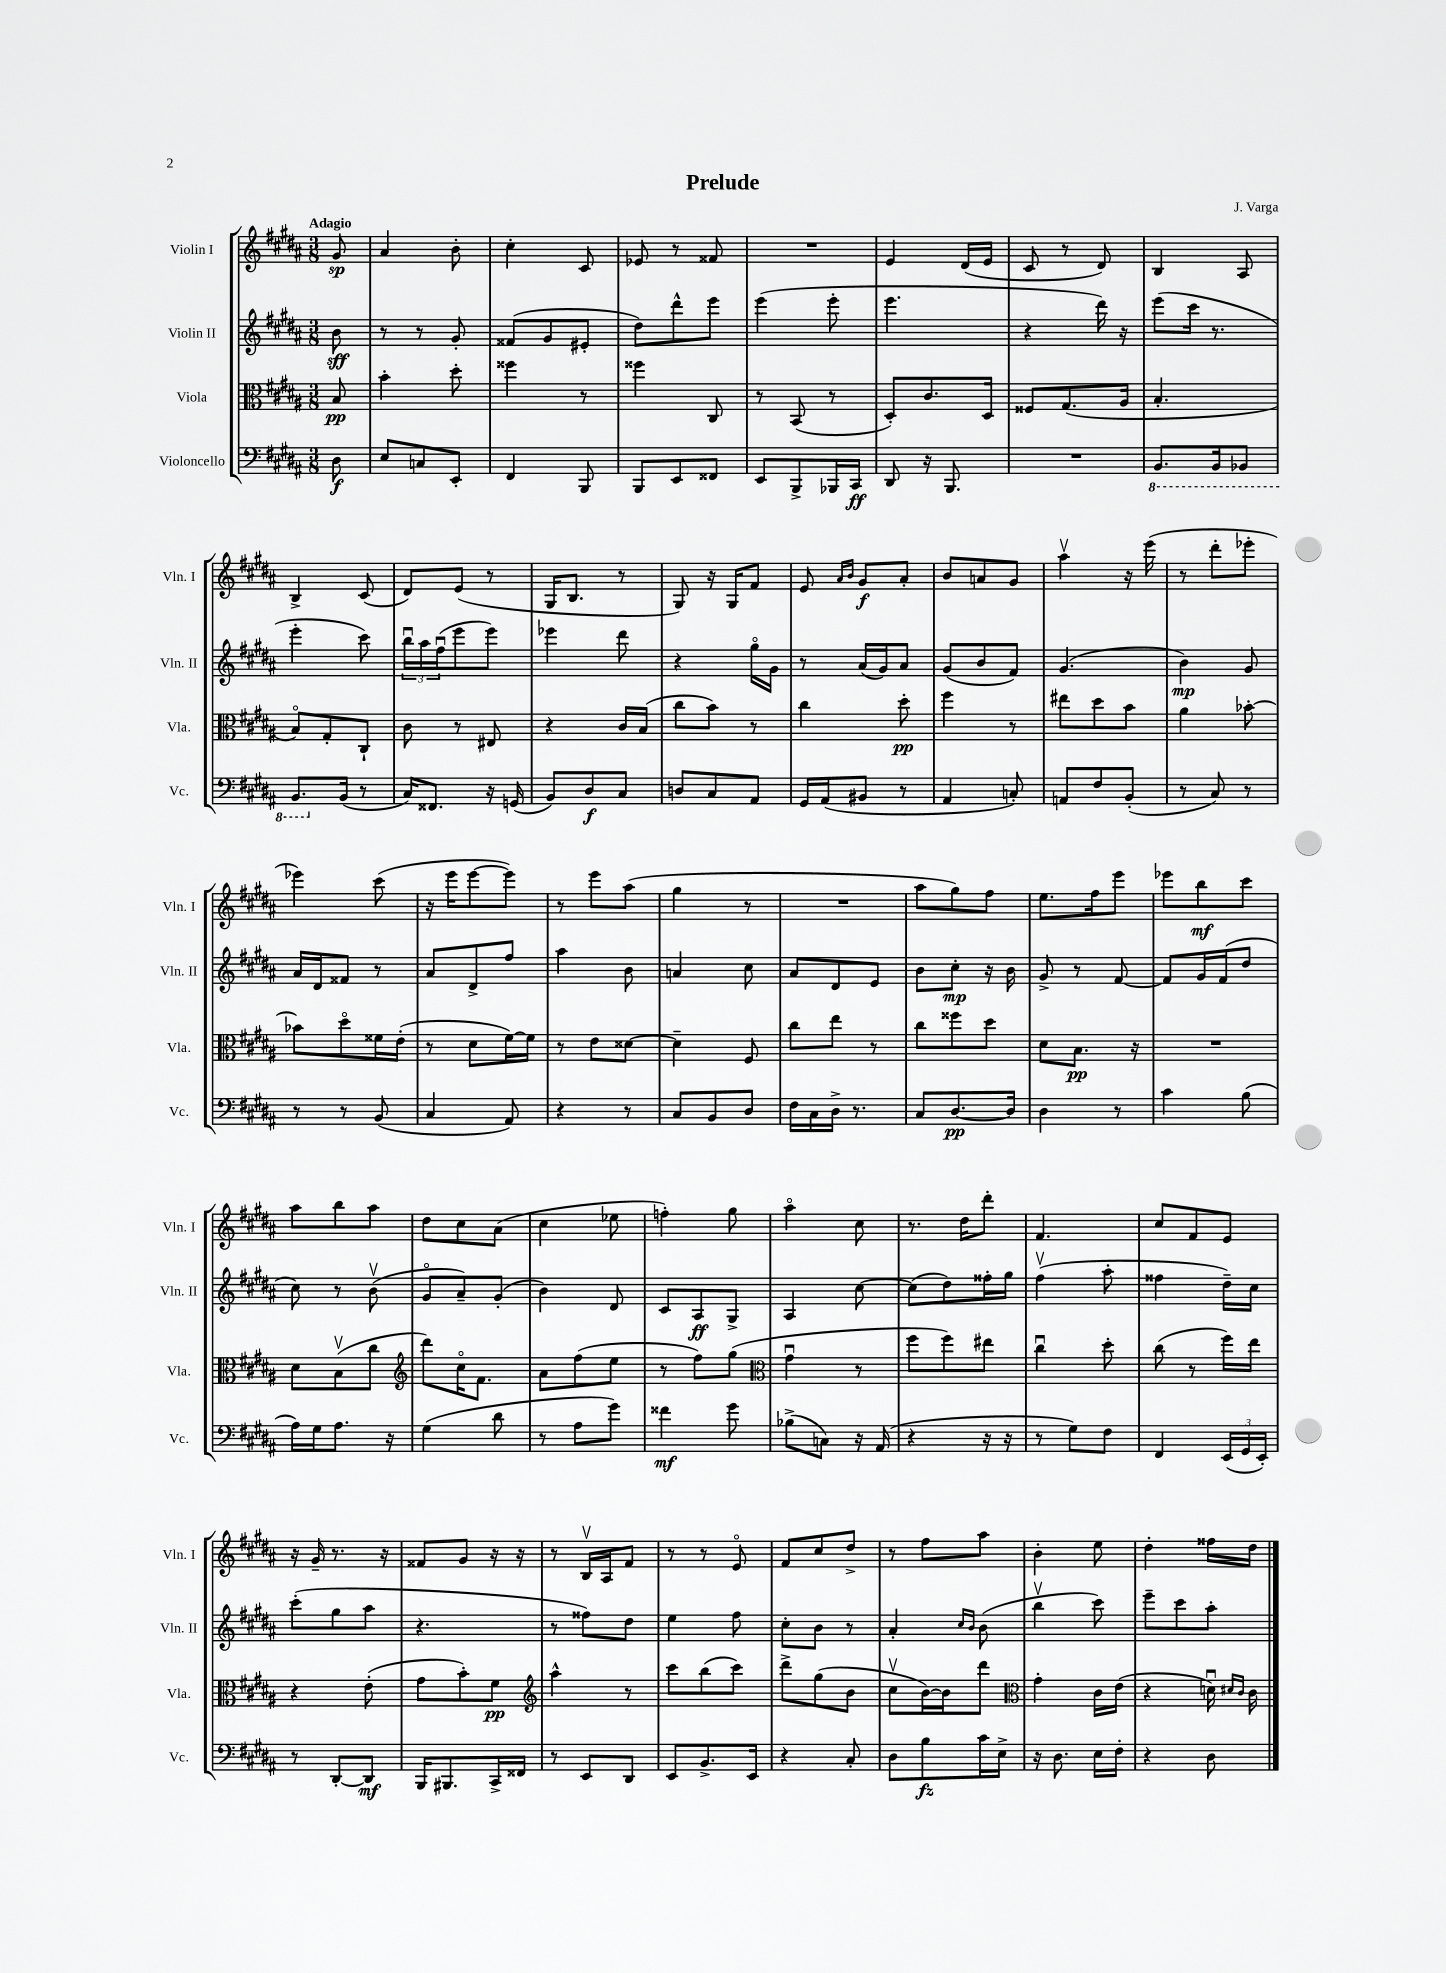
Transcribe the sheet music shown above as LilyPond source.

\header { title = "Prelude" composer = "J. Varga" }
<<
\new StaffGroup <<
\new Staff = "s0" \with { instrumentName = "Violin I" shortInstrumentName = "Vln. I" } {
    \clef treble \key b \major \numericTimeSignature \time 3/8 \partial 8 \tempo "Adagio"
    gis'8\sp |
    ais'4 b'8-. |
    cis''4-. cis'8 |
    ees'8 r8 fisis'8 |
    R4. |
    e'4 dis'16( e'16 |
    cis'8 r8 dis'8) |
    b4 ais8 |
    b4-> cis'8( |
    dis'8) e'8( r8 |
    gis16 b8. r8 |
    gis8) r16 gis16 fis'8 |
    e'8 \grace { ais'16 b'16 } gis'8\f ais'8-. |
    b'8 a'8 gis'8 |
    ais''4\upbow r16 e'''16( |
    r8 dis'''8-. ees'''8-. |
    ees'''4) cis'''8( |
    r16 e'''16 e'''8~ e'''8) |
    r8 e'''8 ais''8( |
    gis''4 r8 |
    R4. |
    ais''8 gis''8) fis''8 |
    e''8. fis''16 e'''8 |
    ees'''8 b''8\mf cis'''8 |
    ais''8 b''8 ais''8 |
    dis''8 cis''8 ais'8( |
    cis''4 ees''8 |
    f''4-.) gis''8 |
    ais''4\flageolet cis''8 |
    r8. dis''16 dis'''8-. |
    fis'4. |
    cis''8 fis'8 e'8 |
    r16 gis'16-- r8. r16 |
    fisis'8 gis'8 r16 r16 |
    r8 b16\upbow ais16 fis'8 |
    r8 r8 e'8\flageolet |
    fis'8 cis''8 dis''8-> |
    r8 fis''8 ais''8 |
    b'4-. e''8 |
    dis''4-. fisis''16 dis''16 \bar "|." |
}
\new Staff = "s1" \with { instrumentName = "Violin II" shortInstrumentName = "Vln. II" } {
    \clef treble \key b \major \numericTimeSignature \time 3/8 \partial 8
    b'8\sff |
    r8 r8 gis'8-. |
    fisis'8( gis'8 eis'8-. |
    dis''8) dis'''8-^ e'''8 |
    e'''4( e'''8-. |
    e'''4. |
    r4 dis'''16) r16 |
    e'''8( cis'''16 r8. |
    e'''4-. cis'''8) |
    \tuplet 3/2 { b''16\downbow ais''16 fis''16\downbow( } e'''8 e'''8) |
    ees'''4 dis'''8 |
    r4 gis''16\flageolet gis'16 |
    r8 ais'16( gis'16) ais'8 |
    gis'8( b'8 fis'8) |
    gis'4.( |
    b'4\mp) gis'8 |
    ais'16 dis'16 fisis'8 r8 |
    ais'8 dis'8-> fis''8 |
    ais''4 b'8 |
    a'4 cis''8 |
    ais'8 dis'8 e'8 |
    b'8 cis''8-.\mp r16 b'16 |
    gis'8-> r8 fis'8~ |
    fis'8 gis'16 fis'16( dis''8 |
    cis''8) r8 b'8\upbow( |
    gis'8\flageolet ais'8--) gis'8-.( |
    b'4) dis'8 |
    cis'8 ais8\ff gis8-> |
    ais4 cis''8~ |
    cis''8( dis''8) fisis''16-. gis''16 |
    fis''4\upbow( ais''8-. |
    fisis''4 dis''16--) cis''16 |
    cis'''8-.( gis''8 ais''8 |
    r4. |
    r8 fisis''8) dis''8 |
    e''4 fis''8 |
    cis''8-. b'8 r8 |
    ais'4-. \grace { cis''16 b'16 } b'8( |
    b''4\upbow cis'''8) |
    e'''8-- cis'''8 ais''8-. \bar "|." |
}
\new Staff = "s2" \with { instrumentName = "Viola" shortInstrumentName = "Vla." } {
    \clef alto \key b \major \numericTimeSignature \time 3/8 \partial 8
    b8\pp |
    b'4-. dis''8-. |
    fisis''4 r8 |
    fisis''4 cis8 |
    r8 b,8( r8 |
    dis8-.) cis'8. dis16 |
    fisis8 gis8.( ais16 |
    b4.-. |
    b8\flageolet) gis8-. cis8-! |
    cis'8 r8 eis8 |
    r4 cis'16 b16( |
    cis''8 b'8) r8 |
    cis''4 dis''8-.\pp |
    fis''4 r8 |
    eis''8 dis''8 b'8 |
    ais'4 bes'8~-. |
    bes'8 dis''8\flageolet fisis'16 e'16-.( |
    r8 dis'8 fis'16~) fis'16 |
    r8 e'8 disis'8~ |
    disis'4-- fis8 |
    cis''8 e''8 r8 |
    cis''8 fisis''8 dis''8 |
    dis'8 b8.\pp r16 |
    R4. |
    dis'8 b8\upbow( cis''8 |
    \clef treble dis'''8) cis''16\flageolet fis'8. |
    ais'8 fis''8( e''8 |
    r8 fis''8) gis''8( |
    \clef alto gis'4\downbow r8 |
    fis''8 fis''8) eis''8 |
    cis''4\downbow dis''8-. |
    cis''8( r8 fis''16) e''16 |
    r4 e'8-.( |
    gis'8 b'8-.) fis'8\pp |
    \clef treble ais''4-^ r8 |
    cis'''8 b''8( cis'''8) |
    dis'''8-> gis''8( b'8 |
    cis''8\upbow b'16~) b'16 dis'''8 |
    \clef alto gis'4-. cis'16 e'16( |
    r4 d'16\downbow) \grace { dis'16 cis'16 } cis'16 \bar "|." |
}
\new Staff = "s3" \with { instrumentName = "Violoncello" shortInstrumentName = "Vc." } {
    \clef bass \key b \major \numericTimeSignature \time 3/8 \partial 8
    dis8\f |
    e8 c8 e,8-. |
    fis,4 b,,8 |
    b,,8 e,8 fisis,8 |
    e,8 b,,8-> bes,,16 cis,16\ff |
    dis,8 r16 b,,8. |
    R4. |
    \ottava #-1 b,,8. b,,16 bes,,8 |
    b,,8. \ottava #0 b,16( r8 |
    cis16) fisis,8. r16 g,16( |
    b,8) dis8\f cis8 |
    d8 cis8 ais,8 |
    gis,16 ais,16( bis,8 r8 |
    ais,4 c8-.) |
    a,8 fis8 b,8-.( |
    r8 cis8) r8 |
    r8 r8 b,8( |
    cis4 ais,8) |
    r4 r8 |
    cis8 b,8 dis8 |
    fis16 cis16 dis16-> r8. |
    cis8 dis8.~\pp dis16 |
    dis4 r8 |
    cis'4 b8( |
    ais16) gis16 ais8. r16 |
    gis4( dis'8 |
    r8 ais8 gis'8) |
    fisis'4\mf gis'8 |
    bes8->( c8) r16 ais,16( |
    r4 r16 r16 |
    r8 gis8) fis8 |
    fis,4 \tuplet 3/2 { e,16( gis,16 e,16-.) } |
    r8 dis,8~-. dis,8\mf |
    b,,16 bis,,8. cis,16-> fisis,16 |
    r8 e,8 dis,8 |
    e,8 b,8.-> e,16 |
    r4 cis8-. |
    dis8 b8\fz cis'16 e16-> |
    r16 dis8. e16 fis16-. |
    r4 dis8 \bar "|." |
}
>>
>>
\layout { \context { \Score \remove "Bar_number_engraver" } }
